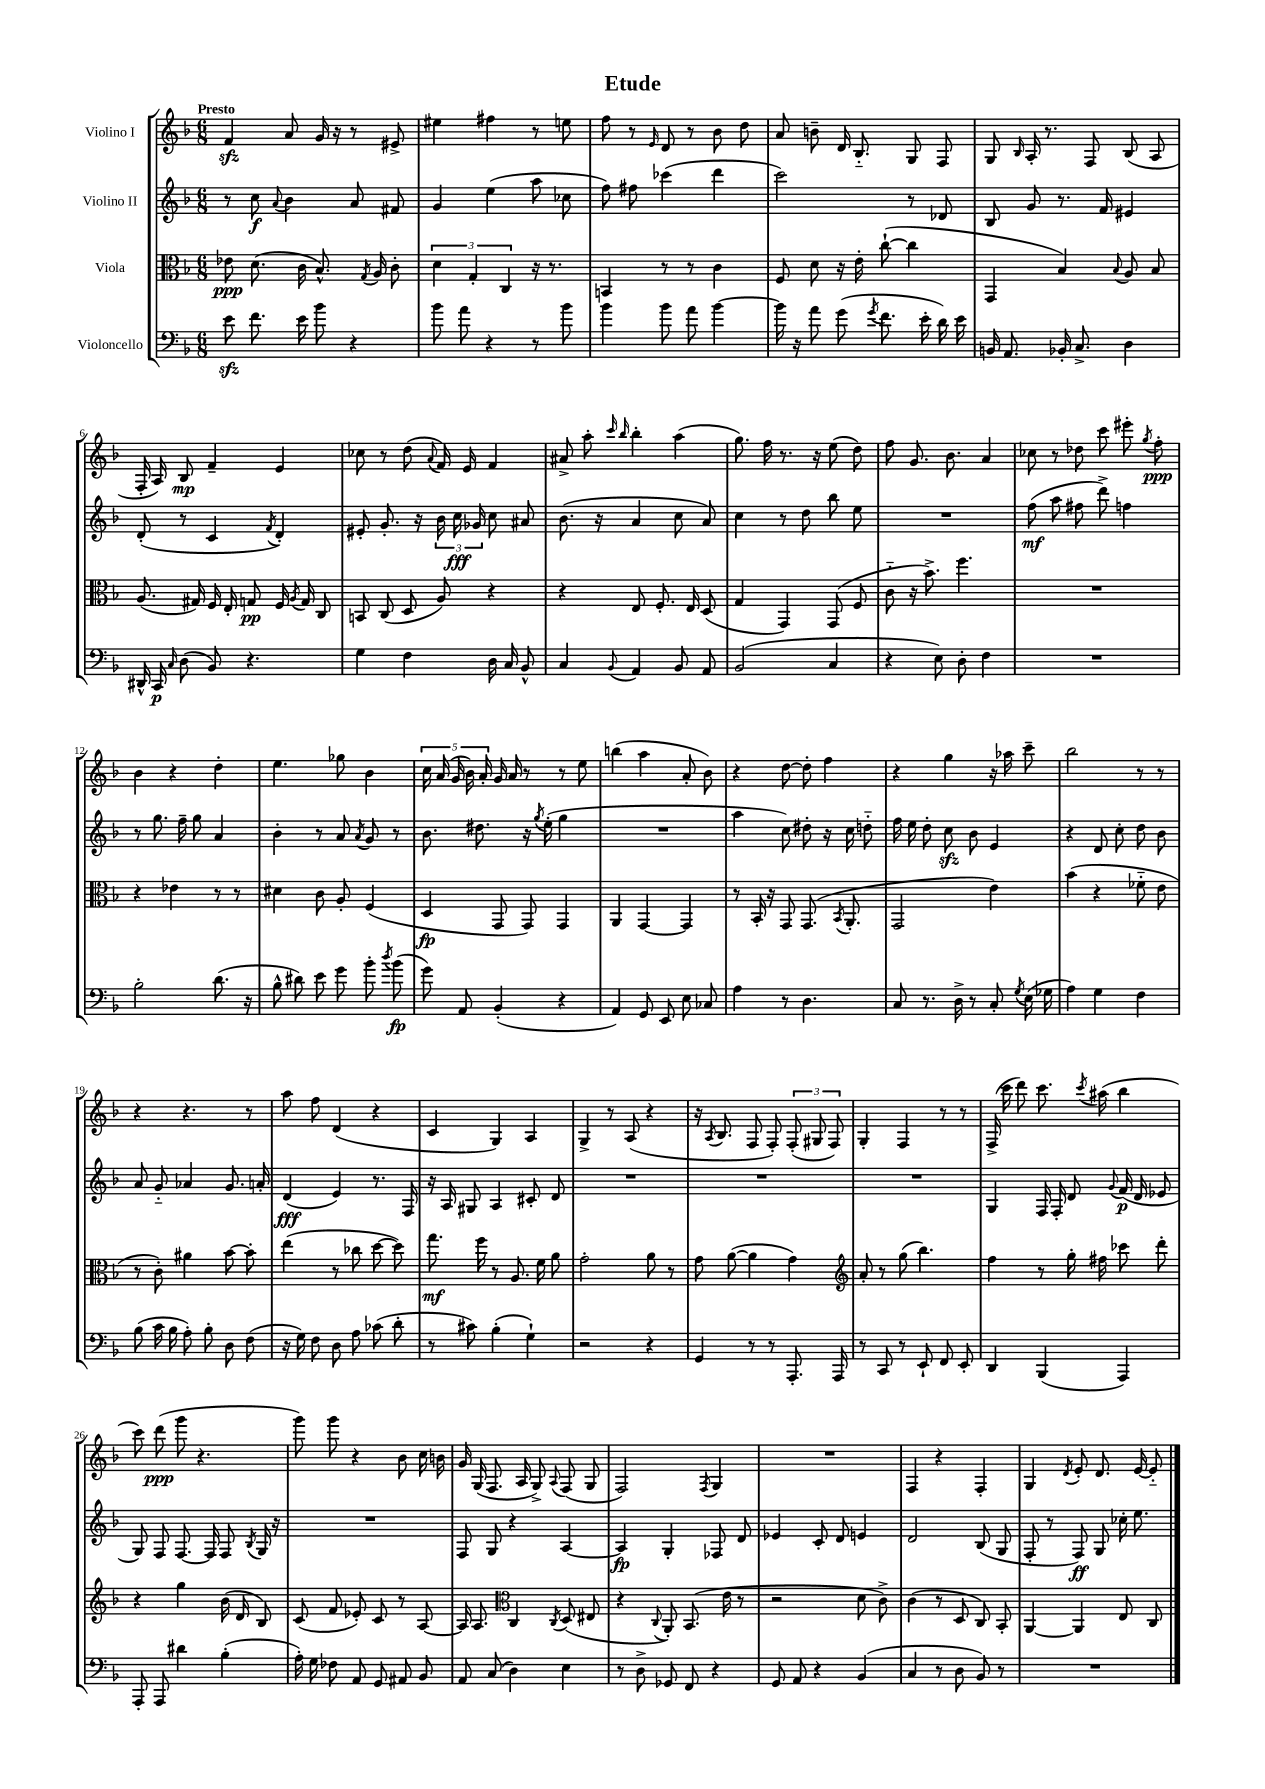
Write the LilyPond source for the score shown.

\header { title = "Etude" }
<<
\new StaffGroup <<
\new Staff = "s0" \with { instrumentName = "Violino I" } {
    \clef treble \key f \major \numericTimeSignature \time 6/8 \tempo "Presto"
    \autoBeamOff f'4\sfz a'8 g'16 r16 r8 eis'8-> |
    eis''4 fis''4 r8 e''8 |
    f''8 r8 \grace { e'16 } d'8 r8 bes'8 d''8 |
    a'8 b'8-- d'16 bes8.-_ g8 f8 |
    g8 \grace { bes16 } a16-. r8. f8 bes8( a8 |
    f16-. a16) bes8\mp f'4-- e'4 |
    ces''8 r8 d''8( \appoggiatura { a'8 } f'16) e'16 f'4 |
    ais'8-> a''8-. \grace { c'''16 bes''16 } bes''4-. a''4( |
    g''8.) f''16 r8. r16 e''8( d''8) |
    f''8 g'8. bes'8. a'4 |
    ces''8 r8 des''8 c'''8 eis'''8-. \acciaccatura { g''8 } f''8-.\ppp |
    bes'4 r4 d''4-. |
    e''4. ges''8 bes'4 |
    \tuplet 5/4 { c''16 a'16( g'16 bes'16) a'16-. } g'16 a'16 r8 r8 e''8 |
    b''4( a''4 a'8-. bes'8) |
    r4 d''8~ d''8-. f''4 |
    r4 g''4 r16 aes''16 c'''8-- |
    bes''2 r8 r8 |
    r4 r4. r8 |
    a''8 f''8 d'4( r4 |
    c'4 g4) a4 |
    g4-> r8 a8( r4 |
    r16 \acciaccatura { a8 } bes8. f8 f8-.) \tuplet 3/2 { f8-.( gis8 f8) } |
    g4-. f4 r8 r8 |
    f16->( c'''16 d'''8) c'''8. \acciaccatura { c'''8 } ais''16( bes''4 |
    c'''8) d'''8\ppp( g'''8 r4. |
    g'''8) g'''8 r4 bes'8 c''16 b'16 |
    g'16 g16( f8. a16 g8->) \appoggiatura { a8 } f8( g8 |
    f2) \acciaccatura { f8 } g4 |
    R2. |
    f4 r4 f4-. |
    g4 \acciaccatura { d'8 } e'8-. d'8. e'16~ e'8-_ \bar "|." |
}
\new Staff = "s1" \with { instrumentName = "Violino II" } {
    \clef treble \key f \major \numericTimeSignature \time 6/8
    \autoBeamOff r8 c''8\f \appoggiatura { a'8 } bes'4 a'8 fis'8 |
    g'4 e''4( a''8 ces''8 |
    f''8) fis''8 ces'''4( d'''4 |
    c'''2) r8 des'8 |
    bes8 g'8 r8. f'16 eis'4 |
    d'8-.( r8 c'4 \acciaccatura { f'8 } d'4-.) |
    eis'8-. g'8.-. r16 \tuplet 3/2 { bes'16 c''16\fff ges'16 } c''8 ais'8 |
    bes'8.( r16 a'4 c''8 a'8) |
    c''4 r8 d''8 bes''8 e''8 |
    R2. |
    f''8\mf( a''8 fis''8 d'''8->) f''4 |
    r8 g''8. f''16-- g''8 a'4 |
    bes'4-. r8 a'8 \acciaccatura { a'8 } g'8 r8 |
    bes'8. dis''8. r16 \acciaccatura { g''8 } e''16-.( g''4 |
    R2. |
    a''4 c''8) dis''8-. r16 c''16 d''8-_ |
    f''16 e''16 d''8-. c''8\sfz bes'8 e'4 |
    r4 d'8 c''8-. d''8 bes'8 |
    a'8 g'8-_ aes'4 g'8. a'16-. |
    d'4\fff( e'4) r8. f16 |
    r16 a16 gis8 a4 cis'8-. d'8 |
    R2. |
    R2. |
    R2. |
    g4 f16 f16-. d'8 \appoggiatura { g'8 } f'16\p( d'16 ees'8 |
    g8) f8 f8.~ f16 f8 \acciaccatura { bes8 } g16 r16 |
    R2. |
    f8 g8 r4 a4~ |
    a4\fp g4-. fes8 d'8 |
    ees'4 c'8-. d'8 e'4 |
    d'2 bes8( g8 |
    f8-. r8 f8\ff) g8 ces''16-. e''8. \bar "|." |
}
\new Staff = "s2" \with { instrumentName = "Viola" } {
    \clef alto \key f \major \numericTimeSignature \time 6/8
    \autoBeamOff ees'8\ppp d'8.( c'16 bes8.-^) \acciaccatura { g8 } a16 c'8-. |
    \tuplet 3/2 { d'4 g4-. c4 } r16 r8. |
    b,4 r8 r8 c'4 |
    f8 d'8 r16 e'16-. c''8~-!( c''4 |
    g,4 bes4) \appoggiatura { bes8 } a8 bes8 |
    a8.( gis16) f16 e16-. g8\pp f16 \acciaccatura { a8 } g16 c8 |
    b,8 c8( d8 a8) r4 |
    r4 e8 f8.-. e16 d8( |
    g4 g,4) g,8( f8 |
    c'8-_ r16 bes'8.->) f''4. |
    R2. |
    r4 ees'4 r8 r8 |
    dis'4 c'8 a8-. f4( |
    d4\fp g,8 g,8) g,4 |
    a,4 g,4~ g,4 |
    r8 bes,16-. r16 g,8 g,8.( \acciaccatura { bes,8 } a,8.-. |
    g,2 e'4) |
    bes'4( r4 fes'8-_ e'8 |
    r8 c'8-.) ais'4 bes'8~ bes'8-. |
    e''4( r8 ces''8 d''8~ d''8) |
    g''8.\mf f''16 r8 a8. f'16 a'8 |
    g'2-. a'8 r8 |
    g'8 a'8~( a'4 g'4) |
    \clef treble a'8-. r8 g''8( bes''4.) |
    f''4 r8 g''16-. fis''16 ces'''8 d'''8-. |
    r4 g''4 bes'16( d'16 bes8) |
    c'8( f'8 ees'8-.) c'8 r8 a8~ |
    a16 a8. \clef alto c4 \acciaccatura { c8 } d8( eis8 |
    r4 \appoggiatura { c8 } a,8-.) bes,8.( e'16 r8 |
    r2 d'8 c'8->) |
    c'4( r8 d8 c8) bes,8-. |
    a,4~ a,4 e8 c8 \bar "|." |
}
\new Staff = "s3" \with { instrumentName = "Violoncello" } {
    \clef bass \key f \major \numericTimeSignature \time 6/8
    \autoBeamOff e'8\sfz f'8. e'16 bes'8 r4 |
    bes'8 a'8 r4 r8 bes'8 |
    bes'4 bes'8 a'8 bes'4~ |
    bes'16 r16 a'8 g'8( \acciaccatura { g'8 } f'8. e'16-. d'16) e'16 |
    b,16 a,8. bes,16-. c8.-> d4 |
    dis,16-^ c,16\p \grace { c16 } d8( bes,8) r4. |
    g4 f4 d16 c16 bes,8-^ |
    c4 \appoggiatura { bes,8 } a,4 bes,8 a,8 |
    bes,2( c4 |
    r4 e8) d8-. f4 |
    R2. |
    bes2-. d'8.( r16 |
    bes8-^ dis'8) e'8 g'8 bes'8-. \acciaccatura { d''8 } bes'8\fp( |
    g'8) a,8 bes,4-.( r4 |
    a,4) g,8 e,8 e8 ces8 |
    a4 r8 d4. |
    c8 r8. d16-> r8 c8-. \acciaccatura { g8 } e16( ges16 |
    a4) g4 f4 |
    bes8( c'16 bes16 a8-.) bes8-. d8 f8( |
    r16 g16) f8 d8 a8 ces'8( d'8-. |
    r8 cis'8) bes4-.( g4-!) |
    r2 r4 |
    g,4 r8 r8 a,,8.-. a,,16 |
    r8 c,8 r8 e,8-! f,8 e,8-. |
    d,4 bes,,4( a,,4) |
    a,,8-. a,,8 dis'4 bes4-.( |
    a16-.) g16 fes8 a,8 g,8 ais,8 bes,8 |
    a,8 c8( d4) e4 |
    r8 d8-> ges,8 f,8 r4 |
    g,8 a,8 r4 bes,4( |
    c4 r8 d8 bes,8) r8 |
    R2. \bar "|." |
}
>>
>>
